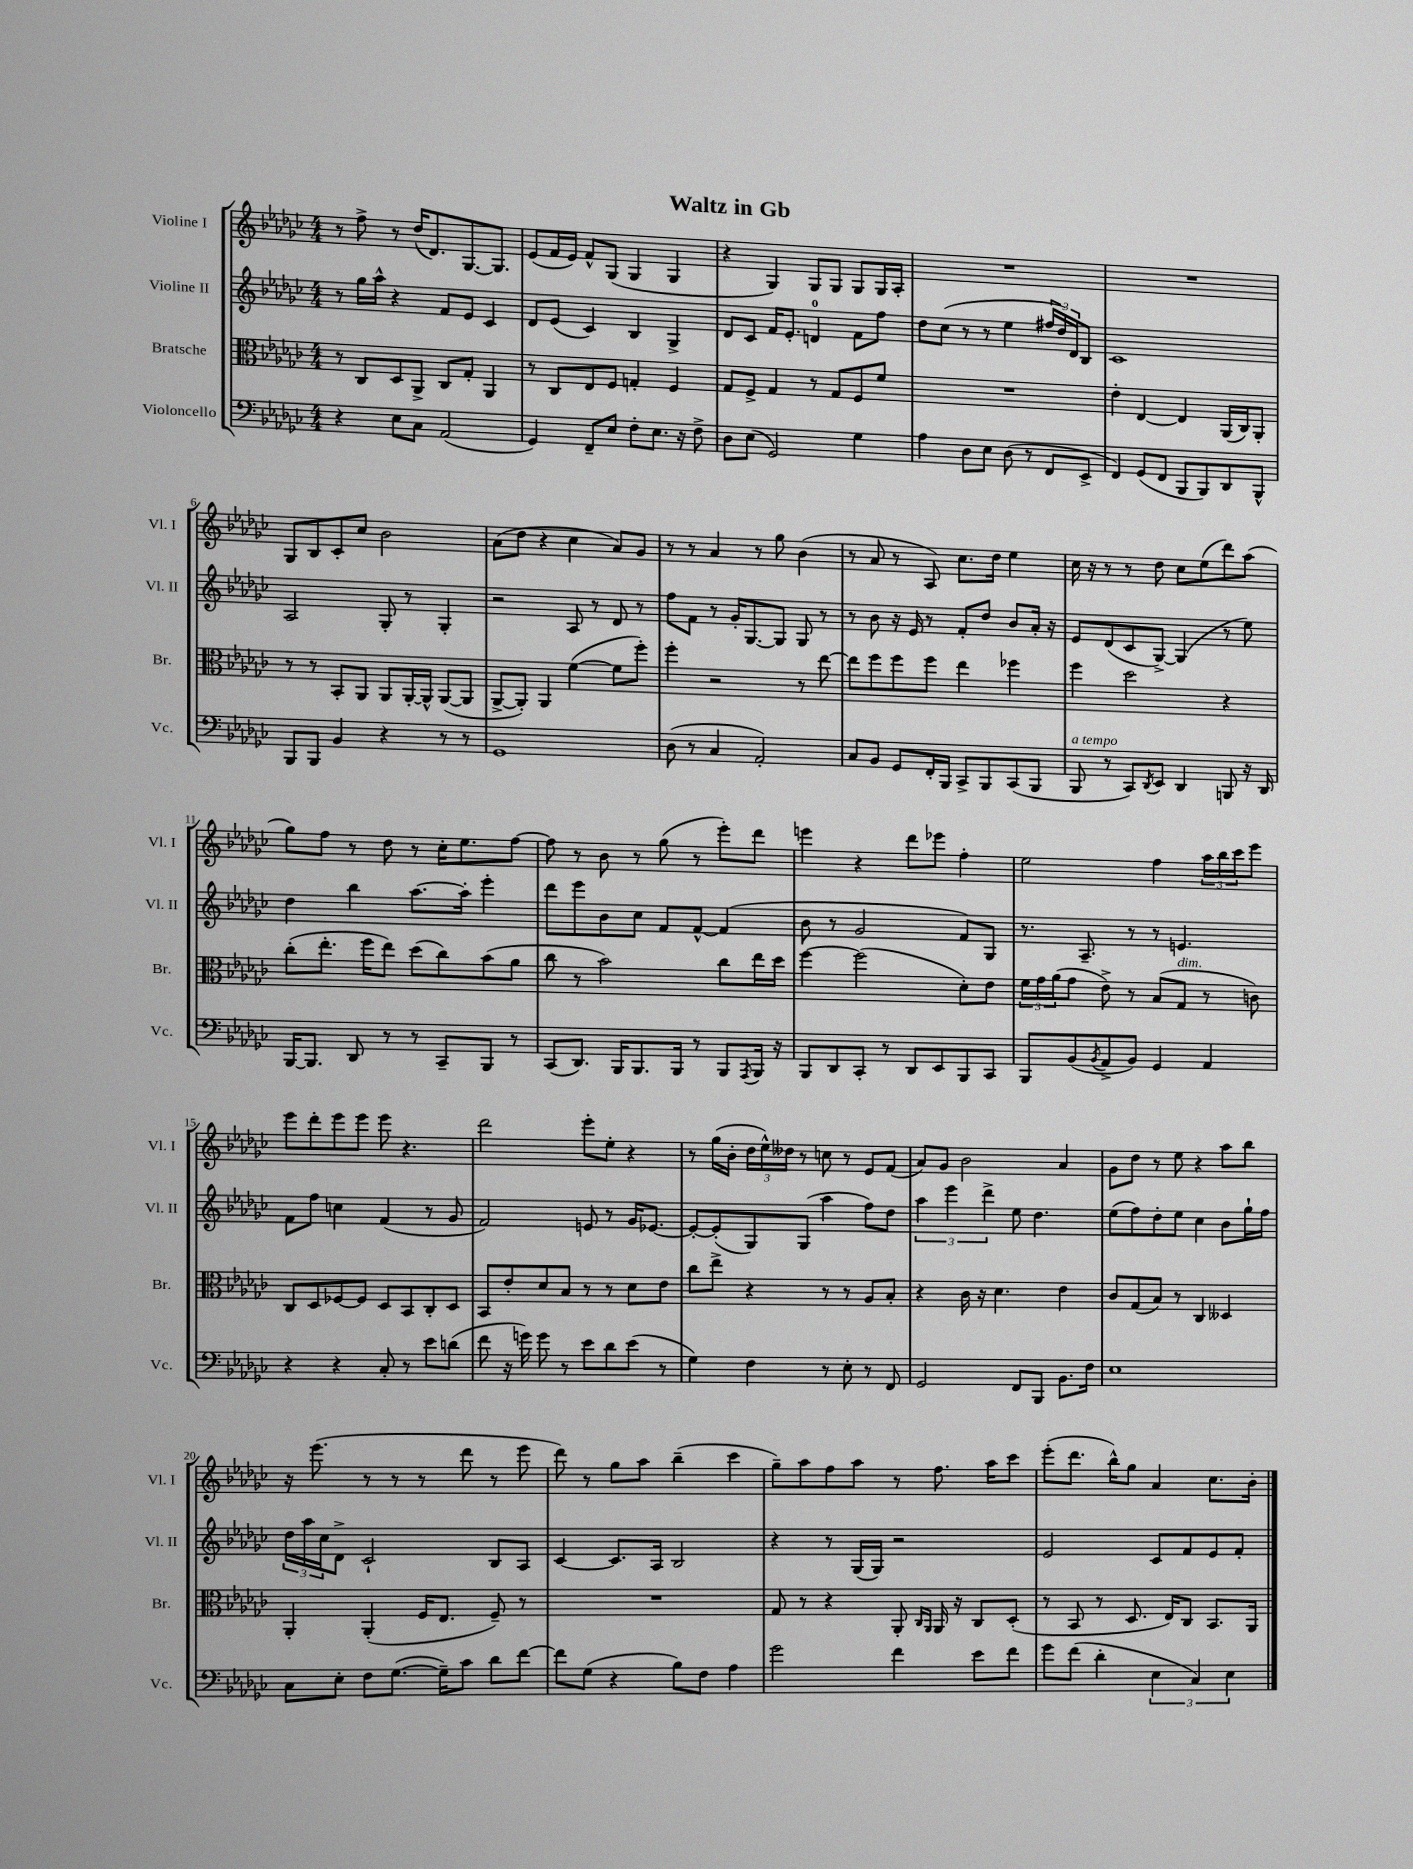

**kern	**kern	**kern	**kern
*part4	*part3	*part2	*part1
*staff4	*staff3	*staff2	*staff1
*I"Violoncello	*I"Bratsche	*I"Violine II	*I"Violine I
*I'Vc.	*I'Br.	*I'Vl. II	*I'Vl. I
*clefF4	*clefC3	*clefG2	*clefG2
*k[b-e-a-d-g-c-]	*k[b-e-a-d-g-c-]	*k[b-e-a-d-g-c-]	*k[b-e-a-d-g-c-]
*M4/4	*M4/4	*M4/4	*M4/4
=1	=1	=1	=1
4r	8r	8r	8r
.	8C-/L	16gg-\LL	8ff^\
.	.	16aa-^^\JJ	.
8E-\L	8D-/	4r	8r
8C-\J	8AA-^/J	.	(16dd-/KL
.	.	.	8.d-/)
(2AA-/	8C-/L	8f/L	.
.	8G-'/J	8e-/J	[8.G-/
.	4AA-/	4c-/	.
.	.	.	8.G-/J]
=2	=2	=2	=2
4GG-/)	8r	8d-/L	(8e-/L
.	8C-/L	(8e-/J	16f/L
.	.	.	16e-/JJ)
8FF~/L	8E-/	4c-/)	8f^^/L
8E-/J	8F/J	.	(8G-/J
8F'\L	4Gn'/	4B-/	4G-/
8.E-\J	.	.	.
.	4F/	4G-^/	4G-/
16r	.	.	.
8F^\	.	.	.
=3	=3	=3	=3
8D-\L	8G-/L	8d-/L	4r
(8E-\J	8F^/J	8c-/J	.
2GG-/)	4G-/	16f/KL	4G-/)
.	.	8.e-'/J	.
.	8r	4dn/	8G-/L
.	8G-/L	.	8G-/J
4G-\	8F/	8f\L	8G-/L
.	8f/J	8ff\J	16G-/L
.	.	.	16A-'/JJ
=4	=4	=4	=4
4A-\	1r	8dd-\L	1r
.	.	(8cc-\J	.
8D-\L	.	8r	.
8E-\J	.	8r	.
(8D-\	.	4ee-\	.
8r	.	.	.
8FF/L	.	24ff#X/LL	.
.	.	24dd-/)	.
.	.	24d-/J	.
8EE-^/J	.	8B-/J	.
=5	=5	=5	=5
4FF/)	4e-'\	1c-	1r
(8GG-/L	[4E-/	.	.
8FF/J	.	.	.
8BBB-/L	4E-/]	.	.
8BBB-/)	.	.	.
8DD-/	(16AA-/LL	.	.
.	16C-/J)	.	.
8BBB-^^/J	8AA-'/J	.	.
!!LO:LB:g=z
=6	=6	=6	=6
8BBB-/L	8r	2A-/	8G-/L
8BBB-/J	8r	.	8B-/
4BB-/	8BB-'/L	.	8c-'/
.	8AA-/J	.	8cc-/J
4r	8AA-/L	8G-'/	2b-\
.	[16AA-'/L	8r	.
.	16AA-^^/JJ]	.	.
8r	([8AA-/L	4G-'/	.
8r	8AA-/J]	.	.
=7	=7	=7	=7
1GG-	[8AA-^/L	2r	(8a-\L
.	8AA-'/J])	.	8dd-\J
.	4AA-/	.	4r
.	([4f\	8A-/	4cc-\
.	.	8r	.
.	8f\L]	8d-/	8a-/L)
.	8ff'\J)	8r	8g-/J
=8	=8	=8	=8
(8D-\	4ff'\	8ff\L	8r
8r	.	8f\J	8r
4C-/	2r	8r	4a-/
.	.	16g-'/KL	.
.	.	[8.G-/	.
2AA-'/)	.	.	8r
.	.	8G-/J]	8gg-\
.	8r	8G-/	(4b-\
.	[8ee-\	8r	.
=9	=9	=9	=9
8C-/L	8ee-\L]	8r	8r
8BB-/J	8ff\	8b-\	8a-/
8GG-/L	8ff\	16r	8r
.	.	16e-/	.
16FF'/L	8ff\J	8r	8A-/)
16BBB-/JJ	.	.	.
8CC-^/L	4ee-\	8f'/L	8.cc-\L
8BBB-/	.	8dd-/J	.
.	.	.	16dd-\Jk
(8CC-/	4ff-X\	8b-/L	4ee-\
8BBB-/J	.	16a-'/Jk	.
.	.	16r	.
=10	=10	=10	=10
!LO:TX:a:i:t=a tempo	!	!	!
8BBB-/	4ff\	8e-/L	16cc-\
.	.	.	16r
8r	.	(8d-/	8r
8CC-/L)	2dd-\	8c-/	8r
8qDD-/	.	.	.
8EE-/J	.	[8G-^/J)	8dd-\
4DD-/	.	(4G-/]	8cc-\L
.	.	.	(8ee-\
8BBBn/	4r	8r	8ddd-\)
16r	.	8ee-\)	(8aa-\J
16DD-/	.	.	.
!!LO:LB:g=z
=11	=11	=11	=11
[16BBB-/KL	(8cc-'\L	4dd-\	8gg-\L)
8.BBB-/J]	.	.	.
.	8.ee-'\J	.	8ff\J
8DD-/	.	4bb-\	8r
.	16ff\KL	.	.
8r	8ee-\J)	.	8dd-\
8r	(8dd-\L	[8.aa-\L	8r
8CC-~/L	8cc-\)	.	16cc-'\KL
.	.	16aa-'\Jk]	8.ee-\
8BBB-/J	(8b-\	4eee-'\	.
8r	8a-\J	.	[8ff\J
=12	=12	=12	=12
(8CC-/L	8cc-\	8ddd-\L	8ff\]
8.DD-/J)	8r	8eee-\	8r
.	2b-\)	8b-\	8b-\
16BBB-/KL	.	.	.
8.BBB-/	.	8cc-\J	8r
.	.	8f/L	(8gg-\
16BBB-/Jk	.	.	.
8r	.	[8f^^/J	8r
8BBB-/L	8cc-\L	(4f/]	8eee-'\L)
8qAAA-/	.	.	.
16BBB-/Jk	16ee-\L	.	8ddd-\J
16r	16dd-\JJ	.	.
=13	=13	=13	=13
8BBB-/L	[4ff\	8b-\	4eeen\
8DD-/	.	8r	.
8CC-'/J	(2ff\]	2g-/	4r
8r	.	.	.
8DD-/L	.	.	8ddd-\L
8EE-/	.	.	8eee-X\J
8BBB-/	8d-'\L)	8f/L)	4ff'\
8CC-/J	8e-\J	8G-/J	.
=14	=14	=14	=14
8BBB-/L	24f\LL	8.r	2ee-\
.	24g-\	.	.
.	(24a-\J	.	.
(8BB-/	8g-\J	.	.
.	.	8.A-~/	.
8qBB-/	.	.	.
8AA-^/	8e-^\)	.	.
8BB-/J)	8r	8r	.
4GG-/	(8B-/L	8r	4ff\
!	!LO:TX:a:i:t=dim.	!	!
.	8G-/J	4.en/	.
4AA-/	8r	.	24aa-\LL
.	.	.	24bb-\
.	.	.	24ccc-\J
.	8cn\)	.	8eee-\J
!!LO:LB:g=z
=15	=15	=15	=15
4r	8C-/L	8f\L	8eee-\L
.	8D-/	8ff\J	8ddd-'\
4r	[8F-X/	4ccn\	8eee-\
.	8F-/J]	.	8eee-\J
8C-'/	8D-/L	(4f/	8eee-\
8r	8BB-/	.	4.r
8e-\L	8C-'/	8r	.
(8dn\J	8D-/J	8g-/	.
=16	=16	=16	=16
8f\	8BB-/L	2f/)	2ddd-\
16r	8e-'/	.	.
16gn\)	.	.	.
8g\	8d-/	.	.
8r	8B-/J	.	.
8e-\L	8r	8en/	8eee-'\L
8d-\	8r	8r	8ee-'\J
(8e-\J	8d-\L	16g-/KL	4r
.	.	[8.e-X/J	.
8r	8e-\J	.	.
=17	=17	=17	=17
4G-\)	8cc-\L	8e-'/L_	8r
.	8ee-^\J	(8e-'/]	(16gg-\LL
.	.	.	16b-'\JJ
4F\	4r	8G-/)	24dd-\LL
.	.	.	24ee-^^\)
.	.	.	24dd--X\JJ
.	.	(8G-/J	8r
8r	8r	4aa-\	8ccn\
8E-'\	8r	.	8r
8r	8A-/L	8ff\L)	8e-/L
8FF/	8B-'/J	8dd-\J	(8f/J
=18	=18	=18	=18
2GG-/	4r	6aa-\	8a-/L)
.	.	.	8g-/J
.	.	6eee-\	.
.	16c-\	.	2b-\
.	16r	.	.
.	.	6ddd-^\	.
.	4.d-\	.	.
8FF/L	.	8ee-\	.
8BBB-/J	.	4.dd-\	.
8.BB-\L	4e-\	.	4a-/
16F\Jk	.	.	.
=19	=19	=19	=19
1E-	8c-/L	(8ee-\L	8g-\L
.	(8G-/	8ff\)	8dd-\J
.	8B-/J)	8dd-'\	8r
.	8r	8ee-\J	8ee-\
.	4C-/	4cc-\	4r
.	4D--X/	8b-\L	8aa-\L
.	.	16gg-`\L	8bb-\J
.	.	16ff\JJ	.
!!LO:LB:g=z
=20	=20	=20	=20
8C-\L	4AA-'/	24dd-\LL	16r
.	.	24aa-\	.
.	.	.	(8.eee-\
.	.	24cc-\J	.
8E-'\J	.	8d-^\J	.
8F\L	(4AA-'/	2c-`/	8r
([8.G-\J	.	.	8r
.	16F/KL	.	8r
16G-~\KL])	8.E-/J	.	.
8c-\J	.	.	8ddd-\
8d-\L	8F~/)	8B-/L	8r
[8f\J	8r	8A-/J	8eee-\
=21	=21	=21	=21
8f\L]	1r	[4c-/	8ddd-\)
(8G-\J	.	.	8r
4r	.	8.c-/L]	8gg-\L
.	.	.	8aa-\J
.	.	16A-/Jk	.
8B-\L)	.	2B-/	(4bb-~\
8F\J	.	.	.
4A-\	.	.	4ccc-\
=22	=22	=22	=22
2g-\	8G-/	4r	8gg-~\L)
.	8r	.	8aa-\
.	4r	8r	8ff\
.	.	(16G-/LL	8aa-\J
.	.	16G-/JJ)	.
4f\	8AA-'/	2r	8r
.	16qqC-/LL	.	.
.	16qqAA-/JJ	.	.
.	16AA-/	.	8.ff\
.	16r	.	.
8e-\L	8C-/L	.	.
.	.	.	16aa-\KL
8f\J	(8D-'/J	.	8ccc-\J
=23	=23	=23	=23
8g-\L	8r	2e-/	(8eee-'\L
(8f\J	8BB-/	.	8.ddd-\J
4d-'\	8r	.	.
.	.	.	16bb-^^\KL)
.	8.D-/	.	8gg-\J
6E-\	.	8c-/L	4a-/
.	16E-/KL)	.	.
.	8C-/J	8f/	.
6C-/)	.	.	.
.	8.BB-/L	8e-/	8.cc-\L
6E-\	.	.	.
.	.	8f'/J	.
.	16AA-/Jk	.	16b-'\Jk
==	==	==	==
*-	*-	*-	*-
